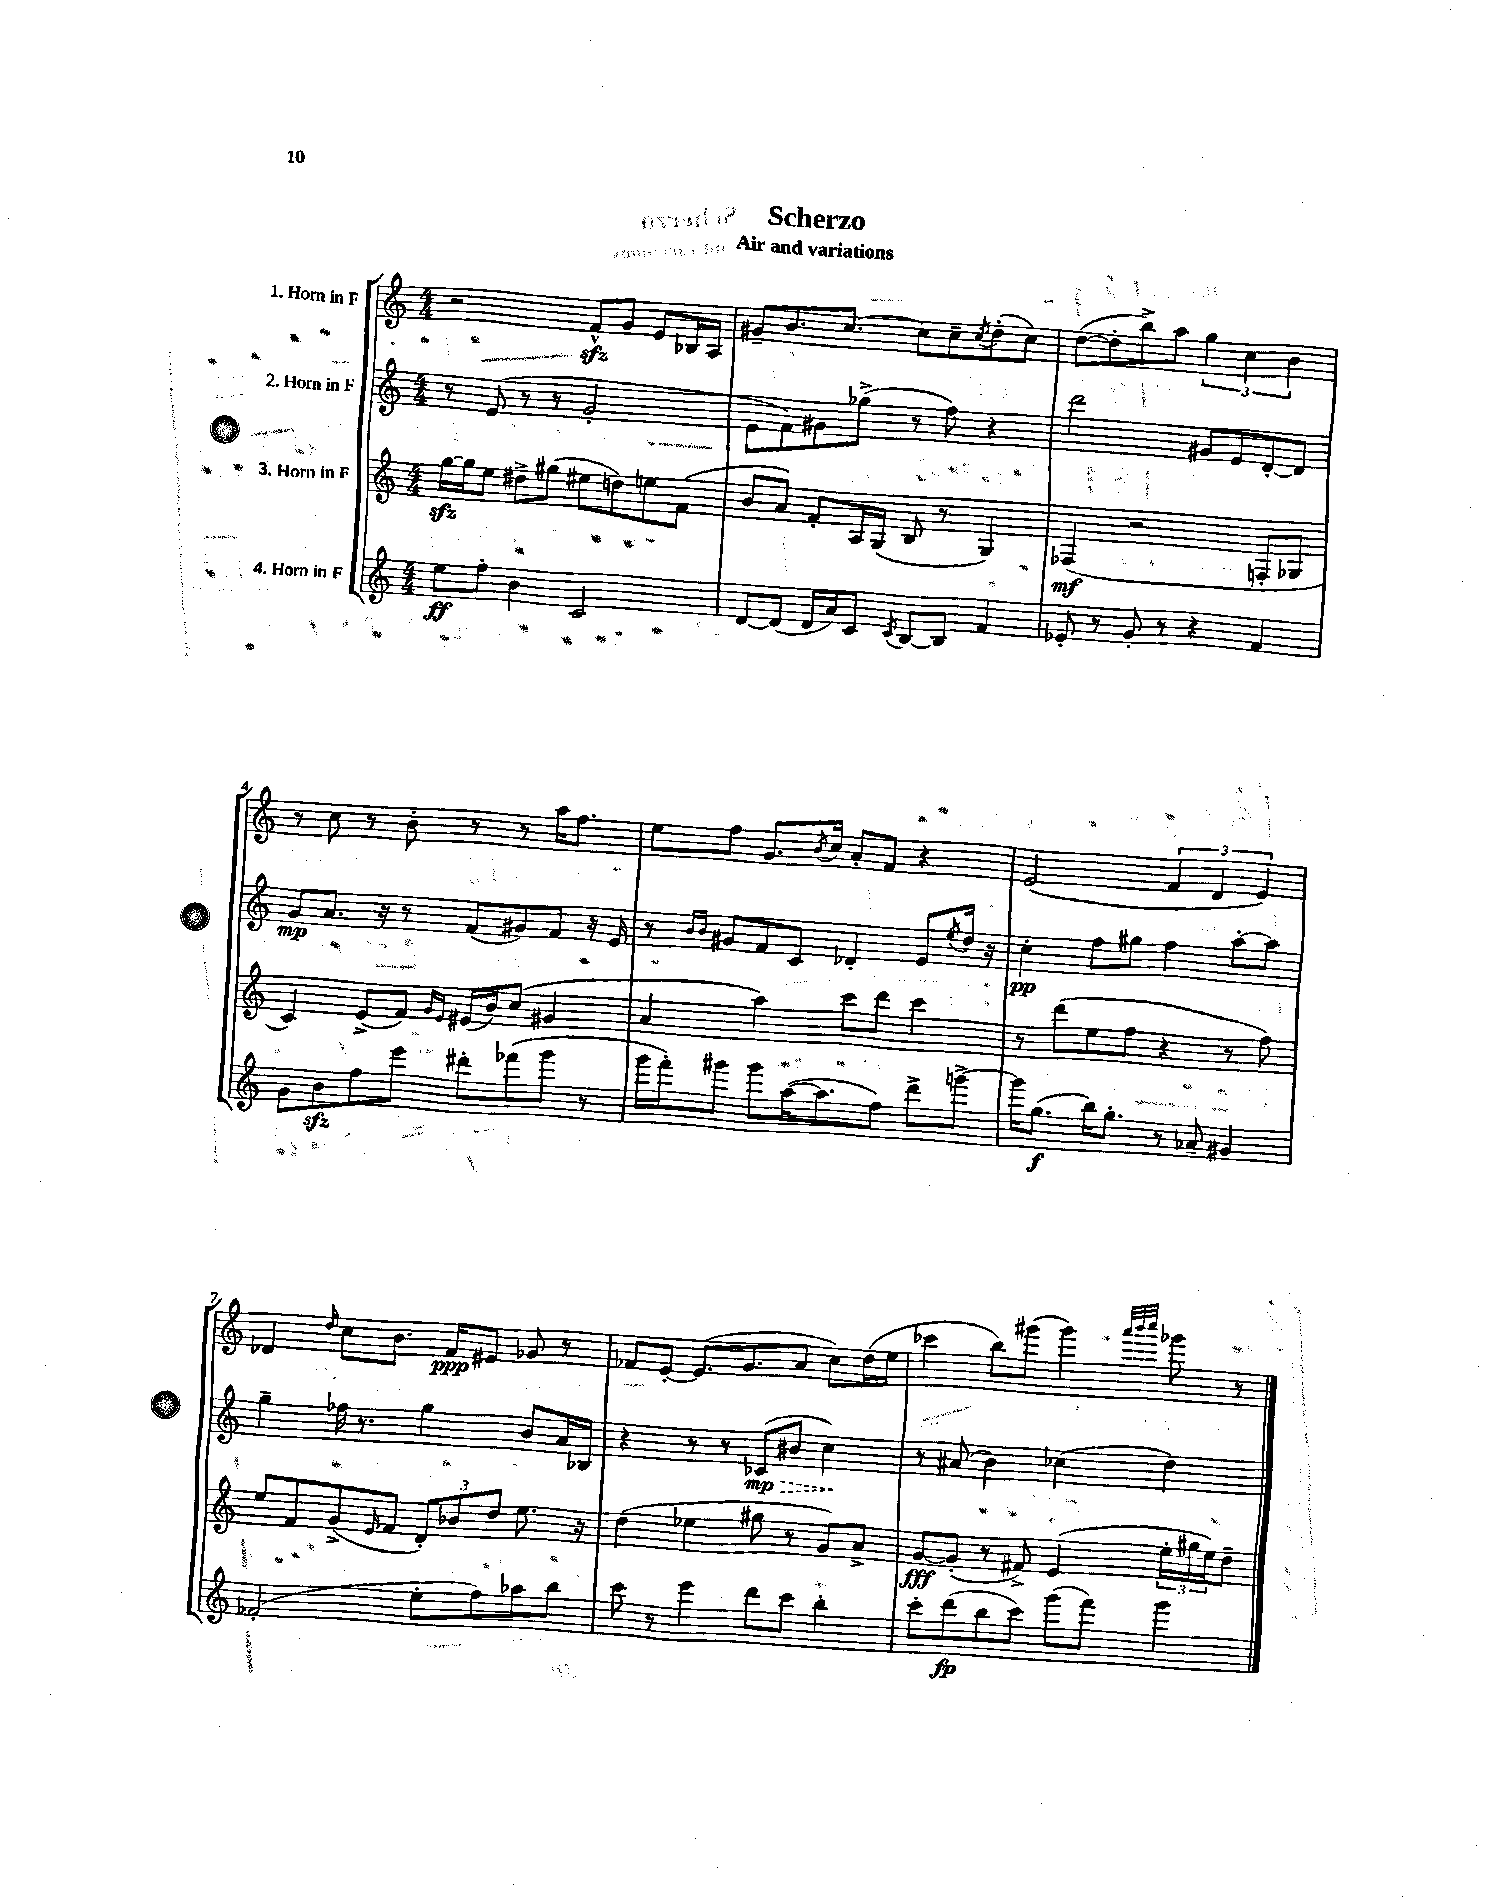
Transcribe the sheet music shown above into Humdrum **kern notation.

**kern	**kern	**kern	**kern
*staff4	*staff3	*staff2	*staff1
*clefG2	*clefG2	*clefG2	*clefG2
*k[]	*k[]	*k[]	*k[]
*M4/4	*M4/4	*M4/4	*M4/4
8ee	[16gg	8r	2r
.	16gg]	.	.
8ff'	8ee	(8e	.
4b	8dd#^	8r	.
.	(8gg#	8r	.
2c	8ee#	2g'	8f^^
.	8dd)	.	8g
.	8ee	.	8e
.	(8f	.	16B-
.	.	.	16A
=	=	=	=
[8d	8b	8e	8g#~
(8d]	8a)	8f)	8.b
16d	8f'	8g#	.
16a)	.	.	[8.cc
8c	16A	(8gg-^	.
.	(16G	.	.
8qc	.	.	.
[8B	8B	8r	8cc]
8B]	8r	8ff)	8cc~
.	.	.	8qcc
4f	4G)	4r	(8dd'
.	.	.	8cc)
=	=	=	=
8e-'	(4F-	2ddd	([8dd
8r	.	.	8dd']
8g'	2r	.	8bb^)
8r	.	.	8aa
4r	.	8g#	6gg
.	.	8e	.
.	.	.	6cc
4f	8F'	[8d'	.
.	.	.	6b
.	8G-	8d]	.
=	=	=	=
8g	4c)	8g	8r
8b	.	8.a	8cc
8ff	(8e^	.	8r
.	.	16r	.
8eee	8f)	8r	8b'
.	16qqg	.	.
.	16qqe	.	.
8ddd#'	(16e#	(8f	8r
.	16b)	.	.
(8fff-	(8cc	8g#)	8r
8ggg	4g#	8f	16aa
.	.	.	8.ff
8r	.	16r	.
.	.	16e	.
=	=	=	=
16ggg	4a	8r	8ee
16fff')	.	.	.
.	.	16qqb	.
.	.	16qqb	.
8ggg#	.	8g#	8ff
8ggg#	4aa)	8f	8.g
([16aa	.	8c	.
.	.	.	8qb
8.aa]	.	.	16cc
.	8ccc	4d-'	8a'
8ff)	8ddd	.	8f
8ddd^	4ccc	8e	4r
.	.	8qee	.
[8ggg^	.	16dd	.
.	.	16r	.
=	=	=	=
16ggg]	8r	4cc'	(2e
(8.gg	.	.	.
.	(8ddd	.	.
16bb)	8ee	8ff	.
8.gg'	.	.	.
.	8ff	8gg#	.
8r	4r	4ff	6f
8a-~	.	.	.
.	.	.	6d
4g#	8r	[8aa'	.
.	.	.	6e)
.	8ff)	8aa]	.
=	=	=	=
(2f-'	8ee	4gg~	4d-
.	8f	.	.
.	.	.	16qqdd
.	(8g^	16ff-	8cc
.	.	8.r	.
.	16qqe	.	.
.	8f	.	8.b
8ee'	12d')	4gg	.
.	.	.	16f
.	12b-	.	.
8ff)	.	.	8e#
.	12dd	.	.
8aa-	8.ee	8b	8g-
8bb	.	16a	8r
.	16r	16B-	.
=	=	=	=
8ccc	(4dd	4r	8f-
8r	.	.	[8e'
4eee	4ee-	8r	(8.e]
.	.	8r	.
.	.	.	8.g
8ddd	8gg#	(8c-	.
8ccc	8r	8b#	8a
4bb'	8g)	4cc)	8cc)
.	8a^	.	(16dd
.	.	.	16ee
=	=	=	=
8ccc'	[8g	8r	4ccc-
(8ddd	(8g']	(8a#	.
8bb	8r	4b)	8bb)
8ccc)	8f#^)	.	(8ggg#
(8ggg	(4e	(4cc-	4ggg#)
8fff)	.	.	.
.	.	.	32qqaaa
.	.	.	32qqbbb
.	.	.	32qqcccc
4ggg	24ee'	4dd)	8ggg-
.	24gg#	.	.
.	24ee)	.	.
.	8dd~	.	8r
==	==	==	==
*-	*-	*-	*-
